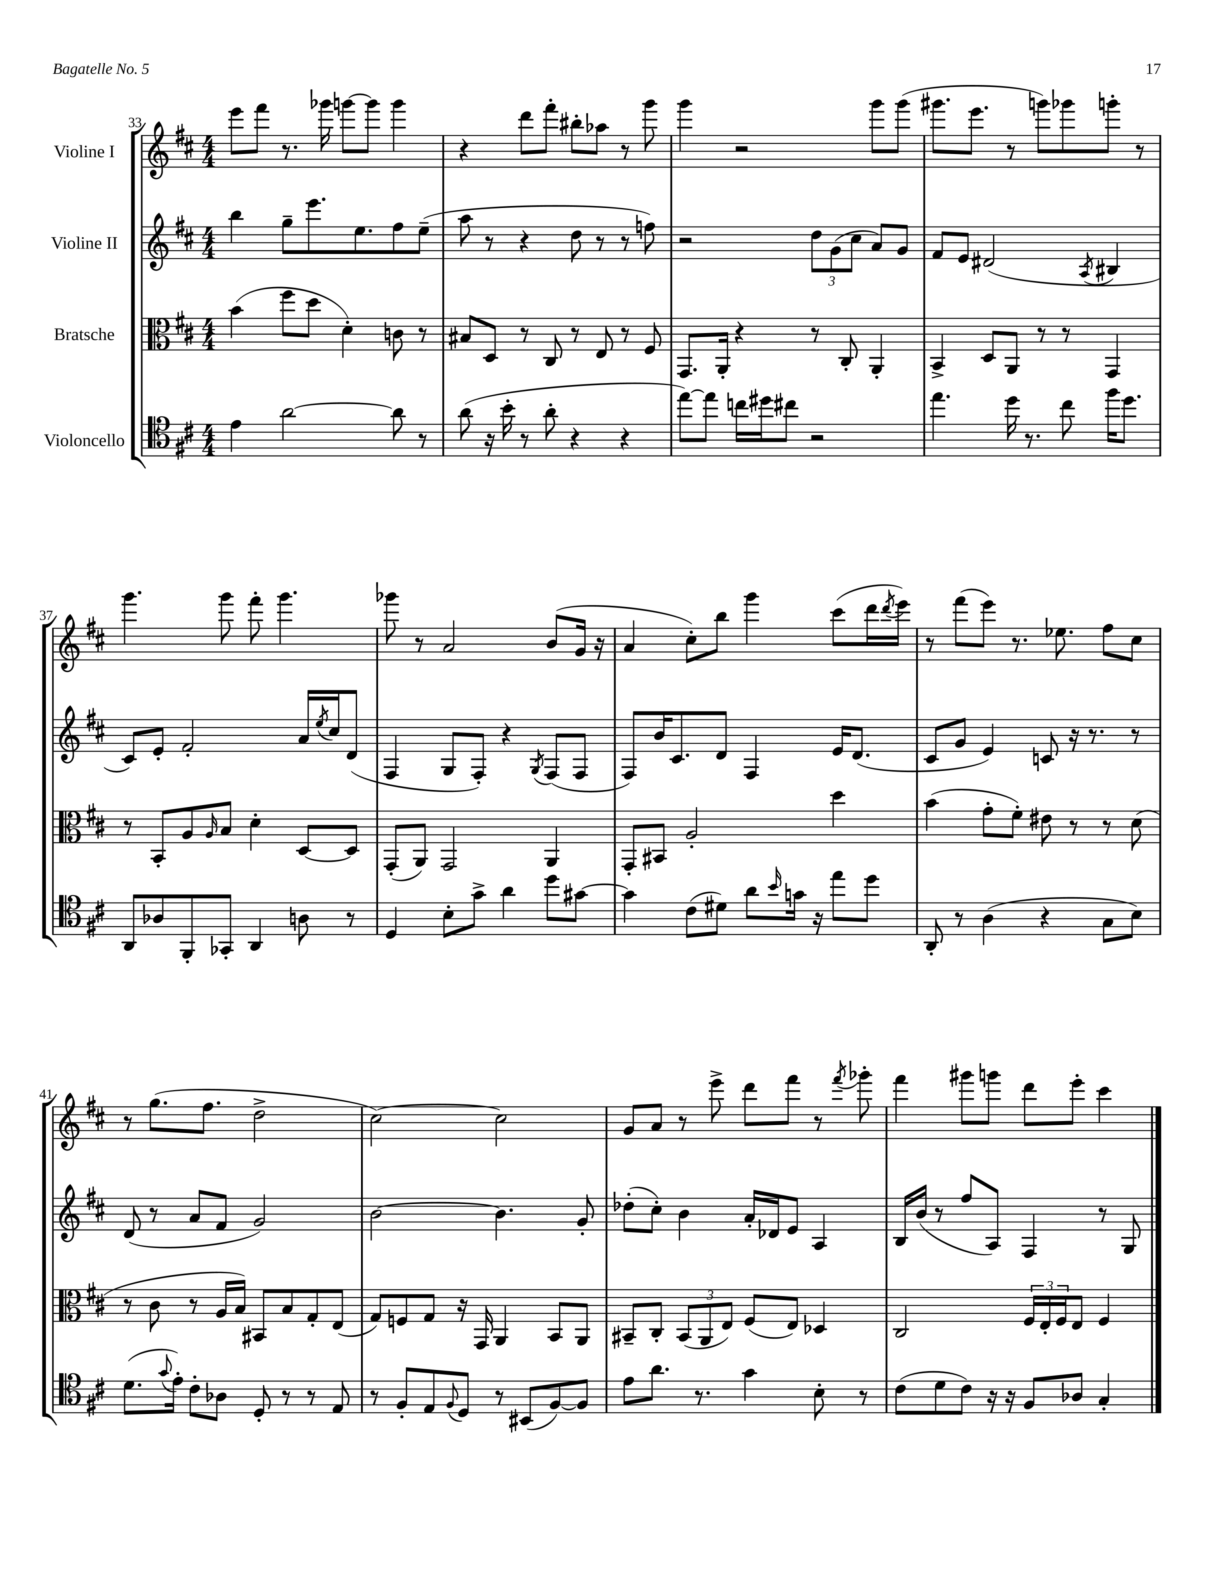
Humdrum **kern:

**kern	**kern	**kern	**kern
*staff4	*staff3	*staff2	*staff1
*clefC4	*clefC3	*clefG2	*clefG2
*k[f#c#]	*k[f#c#]	*k[f#c#]	*k[f#c#]
*M4/4	*M4/4	*M4/4	*M4/4
4e\	(4b\	4bb\	8eee\L
.	.	.	8fff#\J
[2a\	8ff#\L	8gg~\L	8.r
.	8dd\J	8.eee\	.
.	.	.	16ggg-\
.	4d'\)	.	[8ggg\L
.	.	8.ee\	.
.	.	.	8ggg\]J
8a\]	8c\	8ff#\	4ggg\
8r	8r	(8ee~\J	.
=	=	=	=
(8a\	8B#/L	8aa\	4r
16r	8D/J	8r	.
16b'\	.	.	.
8r	8r	4r	8ddd\L
8a'\	8C#/	.	8fff#'\J
4r	8r	8dd\	8bb#'\L
.	8E/	8r	8aa-\J
4r	8r	8r	8r
.	8F#/	8ff\)	8ggg\
=	=	=	=
[8ee\L)	8.GG/L	2r	4ggg\
8ee\]J	.	.	.
.	16AA'/Jk	.	.
16cc\LL	4r	.	2r
16dd#\J	.	.	.
8cc#\J	.	.	.
2r	8r	12dd\L	.
.	.	(12g\	.
.	8C#'/	.	.
.	.	12cc#\J	.
.	4AA'/	8a/L)	8ggg\L
.	.	8g/J	(8ggg\J
=	=	=	=
4.ee\	4BB^/	8f#/L	8.ggg#\L
.	.	8e/J	.
.	.	.	8.eee\J
.	8D/L	(2d#/	.
16dd\	8AA/J	.	8r
8.r	.	.	.
.	8r	.	8ggg\L)
8cc#\	8r	.	8ggg-\
.	.	8qA/	.
16ff#\LK	4GG/	4B#/	8ggg'\J
8.dd\J	.	.	.
.	.	.	8r
=	=	=	=
8AA/L	8r	8c#/L)	4.ggg\
8A-/	8BB'/L	8e'/J	.
8FF#'/	8A/	2f#'/	.
.	16qqA/	.	.
8GG-'/J	8B/J	.	8ggg\
4AA/	4d'\	.	8fff#'\
.	.	.	4.ggg\
8A\	[8D/L	16a/LL	.
.	.	8qee/	.
.	.	16cc#/J	.
8r	8D/]J	(8d/J	.
=	=	=	=
4D/	(8GG'/L	4F#/	8ggg-\
.	8AA/J)	.	8r
8B'\L	2GG/	8G/L	2a/
8g^\J	.	8F#'/J)	.
4a\	.	4r	.
.	.	8qG/	.
8dd\L	4AA/	(8F#/L	(8b/L
[8g#\J	.	8F#/J	16g/Jk
.	.	.	16r
=	=	=	=
4g#\]	8GG'/L	8F#/L)	4a/
.	8BB#/J	16b/K	.
.	.	8.c#/	.
(8c#\L	2A'/	.	8cc#'\L)
8d#\J)	.	8d/J	8bb\J
8a\L	.	4F#/	4ggg\
16qqb/	.	.	.
16g\Jk	.	.	.
16r	.	.	.
8ee\L	4dd\	16e/LK	(8ccc#\L
.	.	(8.d/J	.
8dd\J	.	.	16ddd\L
.	.	.	8qddd/
.	.	.	16eee\JJ)
=	=	=	=
8AA'/	(4b\	8c#/L	8r
8r	.	8g/J	(8fff#\L
(4A\	8g'\L	4e/)	8eee\J)
.	8f#'\J)	.	8.r
4r	8e#\	8c/	.
.	.	.	8.ee-\
.	8r	16r	.
.	.	8.r	.
8G\L	8r	.	8ff#\L
8B\J)	(8d\	8r	8cc#\J
=	=	=	=
(8.d\L	8r	(8d/	8r
.	8c#\	8r	(8.gg\L
8qqg/	.	.	.
16e'\Jk)	.	.	.
8c#'\L	8r	8a/L	.
.	.	.	8.ff#\J
8A-\J	16A/LL	8f#/J	.
.	16B/JJ)	.	.
8D'/	8BB#/L	2g/)	2dd^\
8r	8B/	.	.
8r	8G'/	.	.
8E/	(8E/J	.	.
=	=	=	=
8r	8G/L)	[2b\	[2cc#\)
8F#'/L	8F/	.	.
8E/	8G/J	.	.
8qqF#/	.	.	.
8D/J	16r	.	.
.	16GG/	.	.
8r	4AA/	4.b\]	2cc#\]
(8BB#/L	.	.	.
[8F#/)	8BB/L	.	.
8F#/]J	8AA/J	8g'/	.
=	=	=	=
8e\L	8BB#~/L	(8dd-'\L	8g/L
8.a\J	8C#'/J	8cc#'\J)	8a/J
.	(12BB#/L	4b\	8r
8.r	.	.	.
.	12AA/	.	.
.	.	.	8eee^\
.	12E/J)	.	.
4g\	(8F#/L	16a'/LL	8ddd\L
.	.	16d-/J	.
.	8E/J)	8e/J	8fff#\J
8B'\	4D-/	4A/	8r
.	.	.	8qfff#/
8r	.	.	8ggg-'\
=	=	=	=
(8c#\L	2C#/	16B/LL	4fff#\
.	.	(16b/JJ	.
8d\	.	8r	.
8c#\J)	.	8ff#/L	8ggg#\L
16r	.	8A/J)	8ggg\J
16r	.	.	.
8F#/L	24F#/LL	4F#/	8ddd\L
.	24E'/	.	.
.	24F#/J	.	.
8A-/J	8E/J	.	8eee'\J
4G'/	4F#/	8r	4ccc#\
.	.	8G/	.
==	==	==	==
*-	*-	*-	*-
